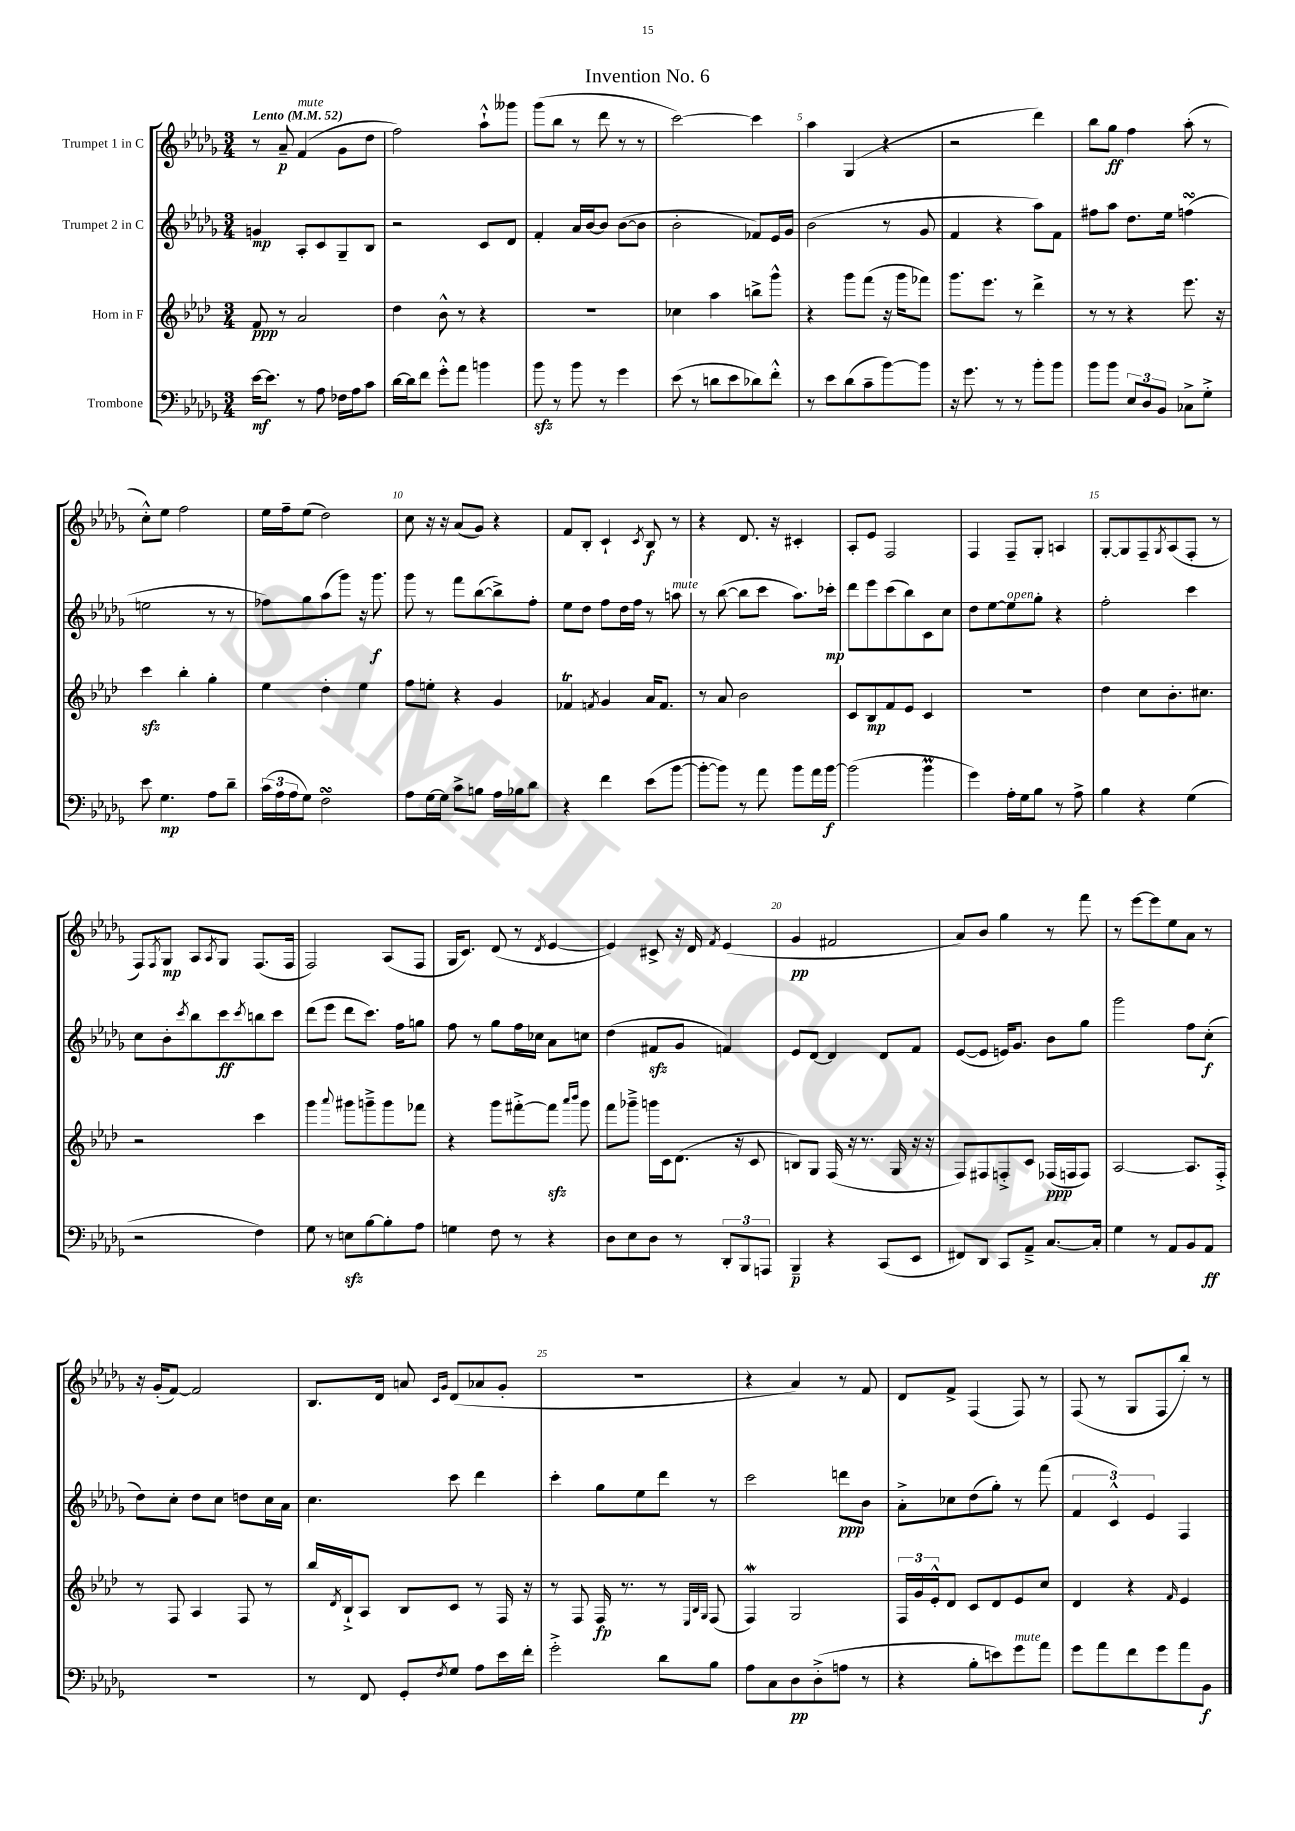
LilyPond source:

\header { title = "Invention No. 6" }
<<
\new StaffGroup <<
\new Staff = "s0" \with { instrumentName = "Trumpet 1 in C" } {
    \clef treble \key des \major \numericTimeSignature \time 3/4 \tempo "Lento" 4 = 52
    r8 aes'8--\p f'4^\markup { \italic "mute" }( ges'8 des''8 |
    f''2) aes''8-!-^ geses'''8 |
    ges'''8( bes''8 r8 des'''8 r8 r8 |
    c'''2~) c'''4 |
    aes''4 ges4( r4 |
    r2 des'''4) |
    bes''8 ges''8\ff f''4 aes''8-.( r8 |
    c''8-.-^) ees''8 f''2 |
    ees''16 f''16-- ees''8( des''2) |
    c''8 r16 r16 aes'8( ges'8) r4 |
    f'8 bes8-. c'4-! \acciaccatura { c'8 } bes8\f r8 |
    r4 des'8. r16 cis'4-. |
    aes8-. ees'8 f2 |
    f4 f8-- ges8-. a4 |
    ges8~-. ges8 f8-- \acciaccatura { ges8 } aes8( f8-. r8 |
    f8) \acciaccatura { f8 } ges8\mp aes8 \acciaccatura { aes8 } ges8 f8.( f16 |
    f2) aes8( f8 |
    ges16 c'8.) des'8( r8 \acciaccatura { des'8 } ees'4~ |
    ees'4) cis'8-> r16 des'16 \acciaccatura { f'8 } ees'4( |
    ges'4\pp fis'2 |
    aes'8) bes'8 ges''4 r8 f'''8 |
    r8 ees'''8~ ees'''8 ees''8 aes'8 r8 |
    r16 ges'16-.( f'8~) f'2 |
    bes8. des'16 a'8 \grace { c'16 ges'16 } des'8( aes'8 ges'8-. |
    R2. |
    r4 aes'4) r8 f'8 |
    des'8 f'8-> f4( f8) r8 |
    f8( r8 ges8 f8 bes''8-.) r8 \bar "|." |
}
\new Staff = "s1" \with { instrumentName = "Trumpet 2 in C" } {
    \clef treble \key des \major \numericTimeSignature \time 3/4
    g'4\mp aes8-. c'8 ges8-- bes8 |
    r2 c'8 des'8 |
    f'4-. aes'16 bes'16~ bes'8 bes'8~( bes'8 |
    bes'2-. fes'8) ees'16 ges'16 |
    bes'2( r8 ges'8 |
    f'4 r4 aes''8) f'8 |
    fis''8 aes''8 des''8. ees''16 f''4\turn( |
    e''2 r8 r8 |
    fes''8) ges''8 aes''8( ges'''8) r16 ges'''8.\f |
    ges'''8 r8 f'''8 bes''8~( bes''8->) f''8-. |
    ees''8 des''8 f''8 des''16 f''16 r8 a''8^\markup { \italic "mute" } |
    r8 bes''8~( bes''8 c'''8 aes''8.) ces'''16-.\mp |
    des'''8 ees'''8 c'''8( bes''8) c'8 c''8 |
    des''8 ees''8~ ees''8^\markup { \italic "open" } ges''8-. r4 |
    f''2-. c'''4 |
    c''8 bes'8-. \acciaccatura { c'''8 } bes''8 c'''8\ff \acciaccatura { c'''8 } b''8 c'''8 |
    des'''8( ees'''8 des'''8 c'''8.) f''16 g''8 |
    f''8 r8 ges''8 f''16 ces''16 aes'8 c''8 |
    des''4( fis'8\sfz ges'8 f'4) |
    ees'8 des'8~ des'4 des'8 f'8 |
    ees'8~( ees'8 e'16) ges'8. bes'8 ges''8 |
    ges'''2 f''8 c''8-.\f( |
    des''8) c''8-. des''8 c''8 d''8 c''16 aes'16 |
    c''4. c'''8 des'''4 |
    c'''4-. ges''8 ees''8 des'''8 r8 |
    c'''2 d'''8\ppp bes'8 |
    aes'8-.-> ces''8 des''8( ges''8-.) r8 f'''8( |
    \tuplet 3/2 { f'4 c'4-^) ees'4 } f4 \bar "|." |
}
\new Staff = "s2" \with { instrumentName = "Horn in F" } {
    \clef treble \key aes \major \numericTimeSignature \time 3/4
    f'8\ppp r8 aes'2 |
    des''4 bes'8-^ r8 r4 |
    R2. |
    ces''4 aes''4 b''8-> g'''8-^ |
    r4 g'''8 f'''8( r16 g'''16 fes'''8) |
    g'''8. ees'''8. r8 des'''4-> |
    r8 r8 r4 ees'''8. r16 |
    c'''4\sfz bes''4-. g''4-. |
    ees''4 des''4-. ees''4 |
    f''8 e''8-. r4 g'4 |
    fes'4\trill \acciaccatura { f'8 } g'4 aes'16 f'8. |
    r8 aes'8 bes'2 |
    c'8 bes8\mp f'8 ees'8 c'4 |
    R2. |
    des''4 c''8 bes'8.-. cis''8. |
    r2 c'''4 |
    g'''4 \appoggiatura { aes'''8 } gis'''8 g'''8---> g'''8 fes'''8 |
    r4 g'''8 fis'''8~-.-> fis'''8\sfz \grace { aes'''16 bes'''16 } g'''8 |
    f'''8 ges'''8---> g'''16 c'16 des'8.( r16 c'8 |
    b8) g8 f16( r16 r8. g16 r16 r16 |
    f8) fis8 f8-.-> c'8 fes16\ppp( f16 f8) |
    aes2~ aes8. f16-.-> |
    r8 f8 aes4 f8 r8 |
    bes''16 \acciaccatura { des'8 } bes16-!-> aes8 bes8 c'8 r8 f16 r16 |
    r8 f8 f16\fp r8. r8 \grace { ees32 bes32 g32 } f8( |
    f4\mordent) g2 |
    \tuplet 3/2 { f16 g'16 ees'16-.-^ } des'8 c'8 des'8 ees'8 c''8 |
    des'4 r4 \grace { f'16 } ees'4 \bar "|." |
}
\new Staff = "s3" \with { instrumentName = "Trombone" } {
    \clef bass \key des \major \numericTimeSignature \time 3/4
    ees'16~\mf ees'8. r8 aes8 fes16 aes16 c'8 |
    des'16~ des'16 f'8 ges'8-.-^ aes'8 b'4 |
    bes'8\sfz r8 bes'8 r8 ges'4 |
    ees'8( r8 d'8 ees'8 des'8) f'8-.-^ |
    r8 ees'8 des'8( c'8-- bes'8~) bes'8 |
    r16 ges'8. r8 r8 bes'8-. bes'8 |
    bes'8 bes'8 \tuplet 3/2 { ees8 des8 bes,8 } ces8-> ges8-.-> |
    ees'8 ges4.\mp aes8 des'8-- |
    \tuplet 3/2 { c'16( aes16 aes16 } ges8) f2\turn |
    aes8 ges16~ ges16 c'8-> b8 aes16 bes16 des'8 |
    r4 f'4 ees'8( bes'8~ |
    bes'8~-. bes'8) r8 aes'8 bes'8 aes'16 bes'16~\f |
    bes'2( bes'4\prall |
    ges'4) aes16-. ges16 bes8 r8 aes8-> |
    bes4 r4 ges4( |
    r2 f4) |
    ges8 r8 e8\sfz bes8~ bes8-. aes8 |
    g4 f8 r8 r4 |
    des8 ees8 des8 r8 \tuplet 3/2 { des,8-. bes,,8 a,,8 } |
    bes,,4--\p r4 c,8( ees,8 |
    fis,8) des,8 c,8 aes,8---> c8.~ c16-. |
    ges4 r8 aes,8 bes,8 aes,8\ff |
    R2. |
    r8 f,8 ges,8-. \acciaccatura { f8 } ges8 aes8 ees'16 f'16-. |
    ges'2-.-> des'8 bes8 |
    aes8 c8 des8\pp des8-.->( a8 r8 |
    r4 bes8-. e'8) ges'8^\markup { \italic "mute" } aes'8 |
    ges'8 aes'8 f'8 ges'8 aes'8 bes,8\f \bar "|." |
}
>>
>>
\layout { \context { \Score \override BarNumber.break-visibility = ##(#f #t #t) barNumberVisibility = #(every-nth-bar-number-visible 5) } }
